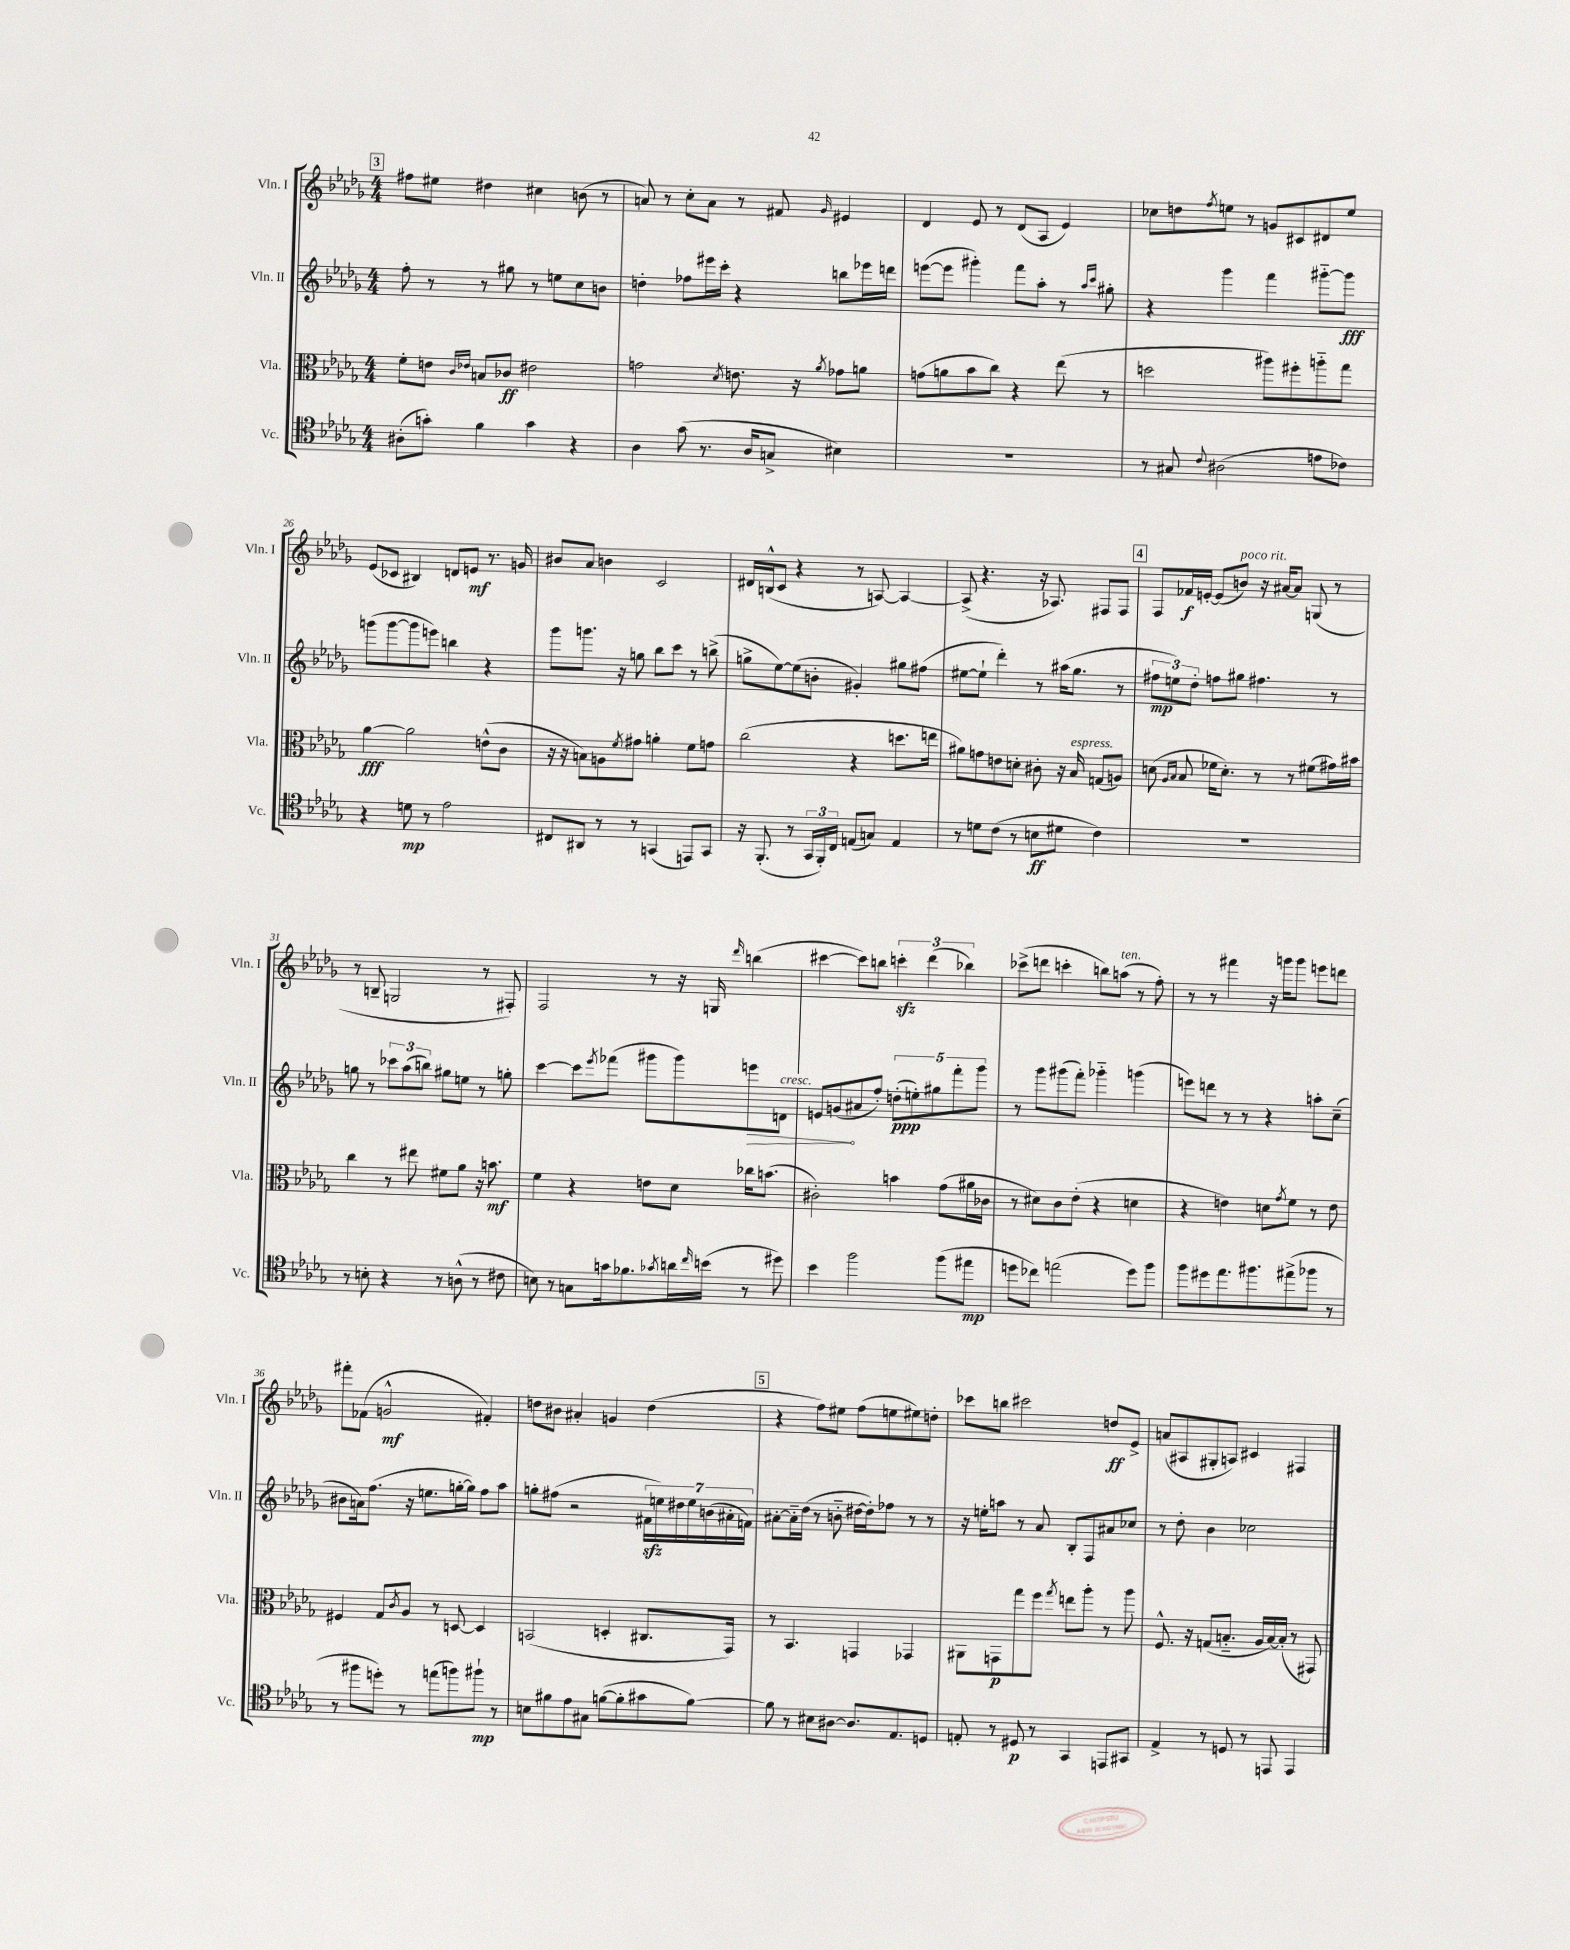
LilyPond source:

<<
\new StaffGroup <<
\new Staff = "s0" \with { instrumentName = "Vln. I" shortInstrumentName = "Vln. I" } {
    \clef treble \key des \major \numericTimeSignature \time 4/4
    \mark \markup { \box "3" } fis''8 eis''8 dis''4 cis''4 b'8( r8 |
    a'8) r8 c''8-. a'8 r8 fis'8 \grace { ges'16 } eis'4 |
    des'4 ees'8 r8 des'8( aes8 ees'4) |
    ces''8 d''8 \acciaccatura { f''8 } e''8 r8 g'8 cis'8 dis'8 e''8 |
    ees'8( ces'8 bis4) d'8 e'8\mf r8. g'16 |
    bis'8 aes'8 b'4 c'2 |
    dis'16 b16-^( c'8 r4 r8 a8~) a4~ |
    a8->( r4. r16 aes8.) fis8 fis8 |
    \mark \markup { \box "4" } f8 fes'16\f e'16~-. e'8( b'8^\markup { \italic "poco rit." }) r16 ais'16~ ais'8 g8( r8 |
    r8 b8-- g2 r8 fis8-.) |
    f2 r8 r16 g16 \grace { des'''16 } b''4( |
    cis'''4~ cis'''8) b''8 \tuplet 3/2 { c'''4-.\sfz des'''4( bes''4) } |
    ces'''8->( d'''8 c'''4-. b''8) a''8^\markup { \italic "ten." }( r8 f''8-.) |
    r8 r8 fis'''4 r16 g'''16 g'''8 e'''8 d'''8 |
    fis'''8-. fes'8( g'2-^\mf fis'4-.) |
    d''8 bis'8 ais'4-. g'4 d''4( |
    \mark \markup { \box "5" } r4 f''8) eis''8 f''8( e''8 eis''8) d''8-. |
    ces'''8 b''8 cis'''2 d''8\ff ees'8-> |
    a'8( ais8 gis8-. a8) cis'4 fis4 \bar "|." |
}
\new Staff = "s1" \with { instrumentName = "Vln. II" shortInstrumentName = "Vln. II" } {
    \clef treble \key des \major \numericTimeSignature \time 4/4
    \mark \markup { \box "3" } f''8-. r8 r8 gis''8 r8 e''8 c''8 b'8 |
    d''4-. fes''8 eis'''16 c'''16-. r4 b''8 ees'''16 d'''16 |
    e'''8~( e'''8 gis'''4-.) f'''8 aes''8-. r8 \grace { aes''16 c'''16 } gis''8-. |
    r4 ges'''4 f'''4 gis'''8~-_ gis'''8\fff |
    g'''8( g'''8~ g'''8 e'''8) b''4 r4 |
    ges'''8 g'''8. r16 g''8 bes''8 c'''8 r8 b''8->( |
    g''8-> ees''8~) ees''8( b'8-. gis'4-.) gis''8 fis''8( |
    eis''8~ eis''8-! des'''4-.) r8 ais''16( ges''8. r8 |
    \mark \markup { \box "4" } \tuplet 3/2 { fis''8\mp e''8) des''8-. } f''8 gis''8 fis''4. r8 |
    g''8 r8 \tuplet 3/2 { ces'''8 aes''8( b''8) } gis''8 e''8 r8 g''8-. |
    c'''4~ c'''8 \acciaccatura { ees'''8 } fes'''8( gis'''8 gis'''8) \once \override Hairpin.circled-tip = ##t e'''8\> d'8^\markup { \italic "cresc." } |
    e'8 g'8\!( ais'8 f''8-.) \tuplet 5/4 { d''8-.\ppp( e''8-.) gis''8 f'''8-. ges'''8 } |
    r8 ges'''8 gis'''8( f'''8-.) ges'''4-_ g'''4( |
    e'''8) d'''8 r8 r8 r4 a''8-. c''8--( |
    bis'8 a'16) f''8.( r16 e''8. g''16~-. g''16) f''8 aes''8 |
    g''8-. fis''8( r2 \tuplet 7/4 { fis'16\sfz e''16) dis''16 e''16 b'16( ais'16-. f'16) } |
    \mark \markup { \box "5" } ais'8~-. ais'16-_ des''16( r8 b'8-_ dis''16~ dis''16-.) fes''8 r8 r8 |
    r16 e''16-. a''8 r8 aes'8 bes8-. f8 ais'8 ces''8 |
    r8 des''8-. bes'4 ces''2 \bar "|." |
}
\new Staff = "s2" \with { instrumentName = "Vla." shortInstrumentName = "Vla." } {
    \clef alto \key des \major \numericTimeSignature \time 4/4
    \mark \markup { \box "3" } f'8-. e'8 \grace { c'16 ees'16 } b8 ces'8\ff eis'2 |
    g'2 \acciaccatura { des'8 } e'8. r16 \acciaccatura { aes'8 } ges'8 a'8 |
    g'8( a'8 bes'8 c''8) r4 ees''8( r8 |
    d''2 ais''8) fis''8-. a''8-_ ges''8 |
    aes'4~\fff aes'2 e'8-^( c'8 |
    r16 r16 b8) a8 \acciaccatura { f'8 } gis'8 a'4-. f'8 g'8 |
    c''2( r4 d''8. e''16 |
    ais'8) g'8 e'8 d'8-. cis'8-. r16 bes16^\markup { \italic "espress." } g8( a8) |
    \mark \markup { \box "4" } d'8( \grace { aes16 bes16 } bes8 fes'16 d'8.-.) r8 r8 fis'8( gis'16) bis'16 |
    c''4 r8 eis''8 fis'8 aes'8 r16 b'8.\mf |
    f'4 r4 e'8 des'8 ces''16 b'8.( |
    cis'2-.) b'4 ges'8( ais'16 ces'16 |
    r8 dis'8) c'8 ees'8-.( r4 d'4 |
    r4 e'4) d'8 \acciaccatura { ges'8 } f'8 r8 e'8 |
    fis4 ges8 \acciaccatura { c'8 } aes8 r8 d8~ d4 |
    b,2( d4-. cis8. ges,16) |
    \mark \markup { \box "5" } r8 bes,4. g,4 ges,4 |
    ais,8 g,8\p ges''8 f''8 \acciaccatura { ges''8 } e''8 aes''8-. r8 aes''8 |
    f8.-^ r16 g8( b8.-_ aes16 b16~) b16-.( r8 gis,8) \bar "|." |
}
\new Staff = "s3" \with { instrumentName = "Vc." shortInstrumentName = "Vc." } {
    \clef tenor \key des \major \numericTimeSignature \time 4/4
    \mark \markup { \box "3" } ais8-.( g'8-.) f'4 g'4 r4 |
    aes4 ges'8( r8. aes16 g8-> bis4) |
    R1 |
    r8 gis8 \appoggiatura { c'8 } ais2( e'8 ces'8) |
    r4 d'8\mp r8 ees'2 |
    cis8 ais,8 r8 r8 g,4( e,8) g,8 |
    r16 f,8.-.( r8 \tuplet 3/2 { ges,16 f,16-.) c16 } e8( g8) e4 |
    r8 d'8 c'8( r8 b8\ff dis'8 c'4) |
    \mark \markup { \box "4" } R1 |
    r8 b8-. r4 r8 a8-^( r8 cis'8 |
    b8) r8 g8 g'16 fes'8. \acciaccatura { ges'8 } a'16 \grace { c''16 } b'16( r8 dis''8) |
    bes'4 f''2 f''8( eis''8\mp |
    d''8 ces''8) e''2( d''8) f''8 |
    f''8 dis''8 ees''8. fis''8. eis''8->( fes''8 r8 |
    r8 fis''8 d''8-.) r8 e''8( f''8) fis''8-!\mp r8 |
    b8 fis'8 ees'8 gis8 f'8~( f'8-. gis'8 f'8~) |
    \mark \markup { \box "5" } f'8 r8 bis8 ais8~ ais8. ees8. d8 |
    e8-. r8 dis8\p r8 ges,4 e,8 gis,8 |
    ees4-> r8 d8 r8 e,8 e,4 \bar "|." |
}
>>
>>
\layout { \context { \Score currentBarNumber = #22 } }
